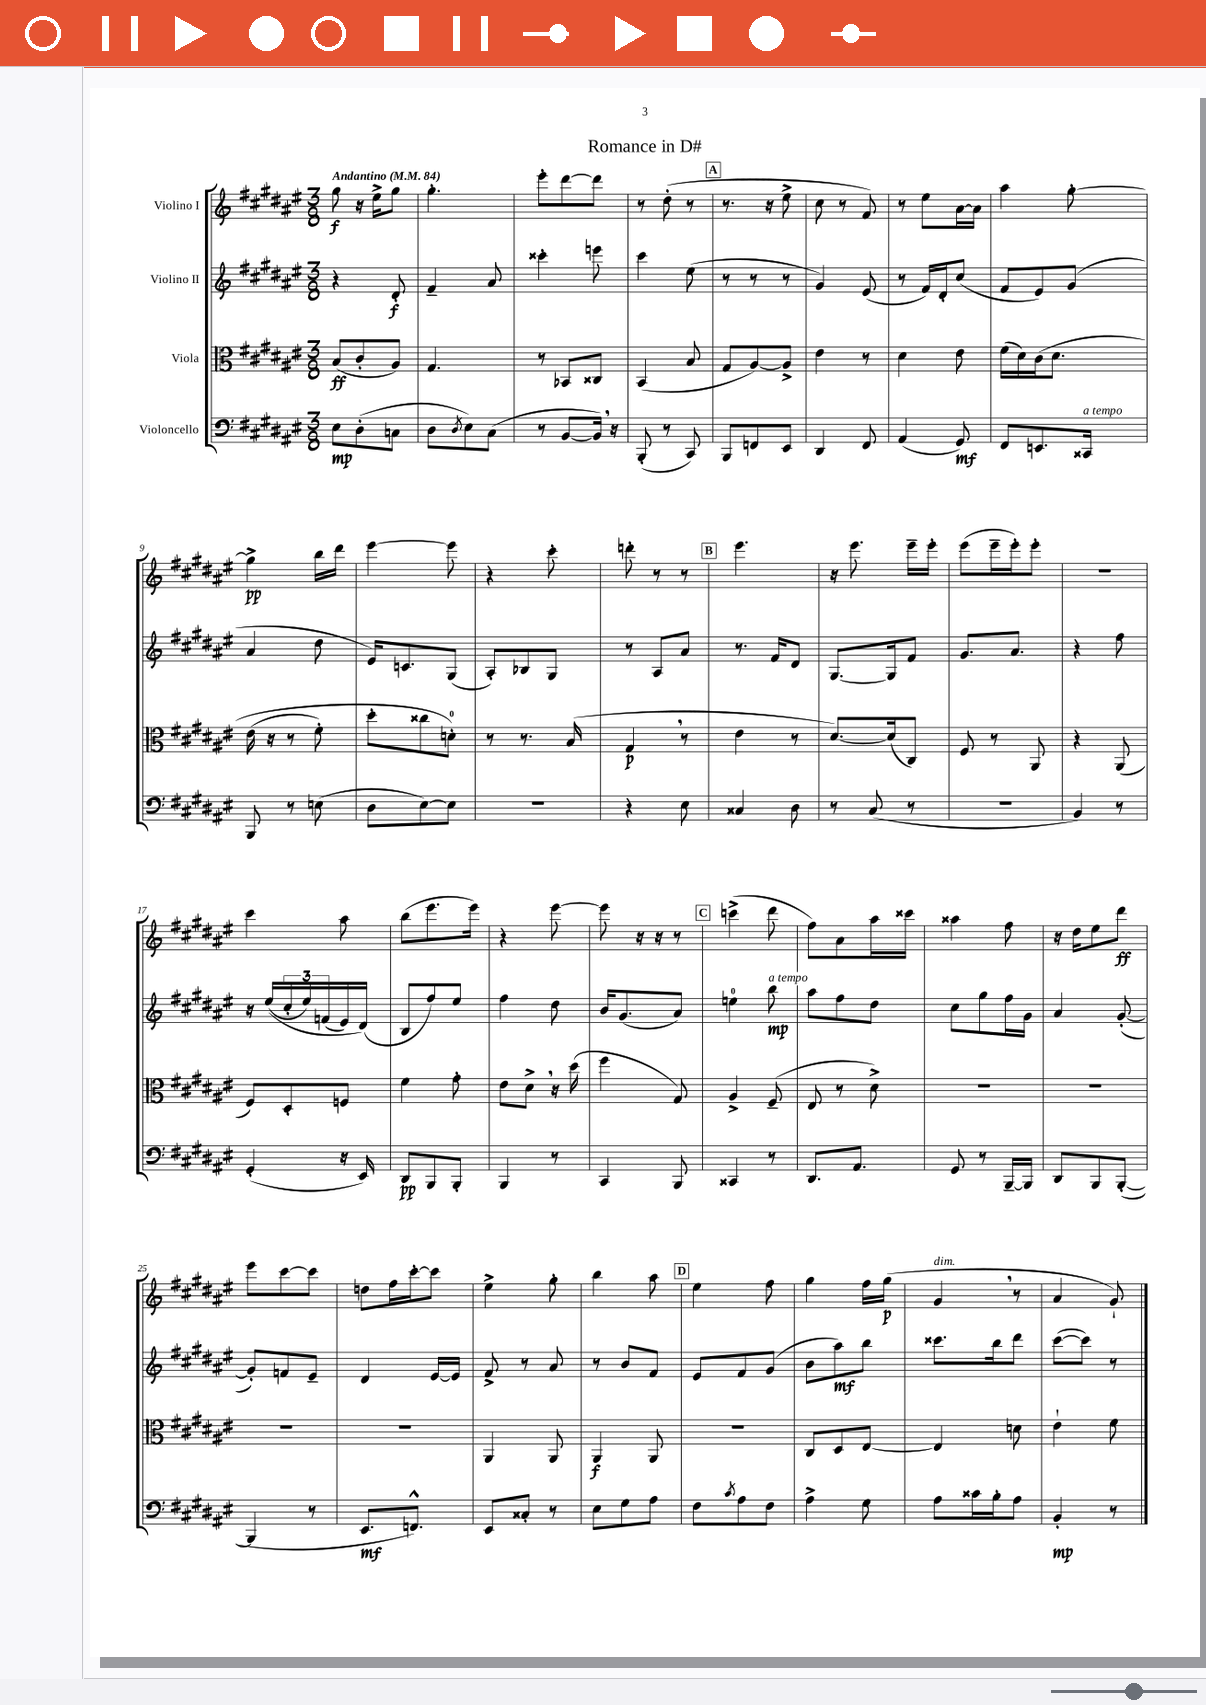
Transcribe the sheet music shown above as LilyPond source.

\header { title = "Romance in D#" }
<<
\new StaffGroup <<
\new Staff = "s0" \with { instrumentName = "Violino I" } {
    \clef treble \key fis \major \numericTimeSignature \time 3/8 \tempo "Andantino" 4 = 84
    gis''8\f r16 eis''16-> gis''8 |
    gis''4.-. |
    eis'''8-. dis'''8~ dis'''8 |
    r8 dis''8-.( r8 |
    \mark \markup { \box "A" } r8. r16 eis''8-> |
    cis''8 r8 fis'8) |
    r8 eis''8 ais'16~ ais'16 |
    ais''4 gis''8~-. |
    gis''4->\pp b''16 dis'''16 |
    eis'''4~ eis'''8 |
    r4 cis'''8-. |
    d'''8-. r8 r8 |
    \mark \markup { \box "B" } eis'''4. |
    r16 eis'''8. eis'''16-- eis'''16-. |
    eis'''8( eis'''16-- eis'''16-.) eis'''8-. |
    R4. |
    cis'''4 ais''8 |
    b''8( eis'''8. eis'''16) |
    r4 eis'''8~ |
    eis'''8 r16 r16 r8 |
    \mark \markup { \box "C" } c'''4->( dis'''8 |
    fis''8) ais'8 ais''16 cisis'''16 |
    aisis''4 fis''8 |
    r16 dis''16 eis''8 dis'''8\ff |
    eis'''8 cis'''8~ cis'''8 |
    d''8 fis''16 cis'''16~-. cis'''8 |
    eis''4-> gis''8-. |
    b''4 ais''8 |
    \mark \markup { \box "D" } eis''4 fis''8 |
    gis''4 fis''16 gis''16\p( |
    gis'4^\markup { \italic "dim." } \breathe r8 |
    ais'4 gis'8-!) \bar "|." |
}
\new Staff = "s1" \with { instrumentName = "Violino II" } {
    \clef treble \key fis \major \numericTimeSignature \time 3/8
    r4 dis'8-.\f |
    fis'4-- ais'8 |
    cisis'''4-. e'''8 |
    cis'''4 eis''8( |
    \mark \markup { \box "A" } r8 r8 r8 |
    gis'4) eis'8( |
    r8 fis'16) dis'16-. cis''8( |
    fis'8 eis'8) gis'8( |
    ais'4 dis''8 |
    eis'16) c'8. gis8( |
    ais8-.) bes8 gis8 |
    r8 ais8 ais'8 |
    \mark \markup { \box "B" } r8. fis'16 dis'8 |
    gis8.~ gis16 fis'8 |
    gis'8. ais'8. |
    r4 fis''8 |
    r16 eis''16(\( \tuplet 3/2 { cis''16-. eis''16) f'16( } eis'16) dis'16(\) |
    b8 fis''8) eis''8 |
    fis''4 dis''8 |
    b'16 gis'8.( ais'8) |
    \mark \markup { \box "C" } e''4-0 b''8\mp^\markup { \italic "a tempo" } |
    ais''8 fis''8 dis''8 |
    cis''8 gis''8 fis''16 gis'16 |
    ais'4 gis'8~-.( |
    gis'8-.) f'8 eis'8-- |
    dis'4 eis'16~ eis'16 |
    fis'8-> r8 ais'8 |
    r8 b'8 fis'8 |
    \mark \markup { \box "D" } eis'8 fis'8 gis'8( |
    b'8 ais''8\mf) b''8 |
    cisis'''8. b''16 dis'''8 |
    cis'''8~( cis'''8) r8 \bar "|." |
}
\new Staff = "s2" \with { instrumentName = "Viola" } {
    \clef alto \key fis \major \numericTimeSignature \time 3/8
    b8\ff( cis'8-. ais8) |
    gis4. |
    r8 bes,8 cisis8 |
    b,4( b8 |
    \mark \markup { \box "A" } gis8 ais8~) ais8-> |
    eis'4 r8 |
    dis'4 eis'8 |
    fis'16( dis'16) cis'16\( dis'8. |
    eis'16( r16 r8 fis'8-.) |
    dis''8-. cisis''8 d'8-0-.\) |
    r8 r8. b16( |
    gis4\p \breathe r8 |
    \mark \markup { \box "B" } eis'4 r8 |
    dis'8.~) dis'16( cis8) |
    fis8 r8 ais,8 |
    r4 ais,8( |
    fis8) dis8-. f8 |
    fis'4 gis'8-. |
    eis'8 dis'8-> \breathe r16 dis''16( |
    fis''4 gis8) |
    \mark \markup { \box "C" } ais4-> fis8--( |
    eis8 r8 dis'8->) |
    R4. |
    R4. |
    R4. |
    R4. |
    ais,4 ais,8 |
    ais,4\f ais,8 |
    \mark \markup { \box "D" } R4. |
    cis8 dis8 eis8~ |
    eis4 d'8 |
    eis'4-! fis'8 \bar "|." |
}
\new Staff = "s3" \with { instrumentName = "Violoncello" } {
    \clef bass \key fis \major \numericTimeSignature \time 3/8
    eis8\mp dis8-.( c8 |
    dis8 \acciaccatura { dis8 } eis8) cis8( |
    r8 b,8~ b,16) \breathe r16 |
    b,,8-.( r8 cis,8) |
    \mark \markup { \box "A" } b,,8 f,8 eis,8 |
    dis,4 fis,8 |
    ais,4( gis,8\mf) |
    fis,8 e,8. cisis,16^\markup { \italic "a tempo" } |
    b,,8 r8 e8( |
    dis8 eis8~) eis8 |
    R4. |
    r4 eis8 |
    \mark \markup { \box "B" } cisis4 dis8 |
    r8 cis8( r8 |
    R4. |
    b,4) r8 |
    gis,4-.( r16 eis,16) |
    dis,8\pp b,,8 b,,8-. |
    b,,4 r8 |
    cis,4 b,,8 |
    \mark \markup { \box "C" } cisis,4 r8 |
    dis,8. ais,8. |
    gis,8 r8 b,,16~-- b,,16 |
    dis,8 b,,8 b,,8~-.( |
    b,,4 r8 |
    eis,8.\mf f,8.-^) |
    eis,8 cisis8-. r8 |
    eis8 gis8 ais8 |
    \mark \markup { \box "D" } fis8 \acciaccatura { cis'8 } ais8 fis8 |
    ais4-> gis8 |
    ais8 cisis'16 b16-. ais8 |
    b,4-.\mp r8 \bar "|." |
}
>>
>>
